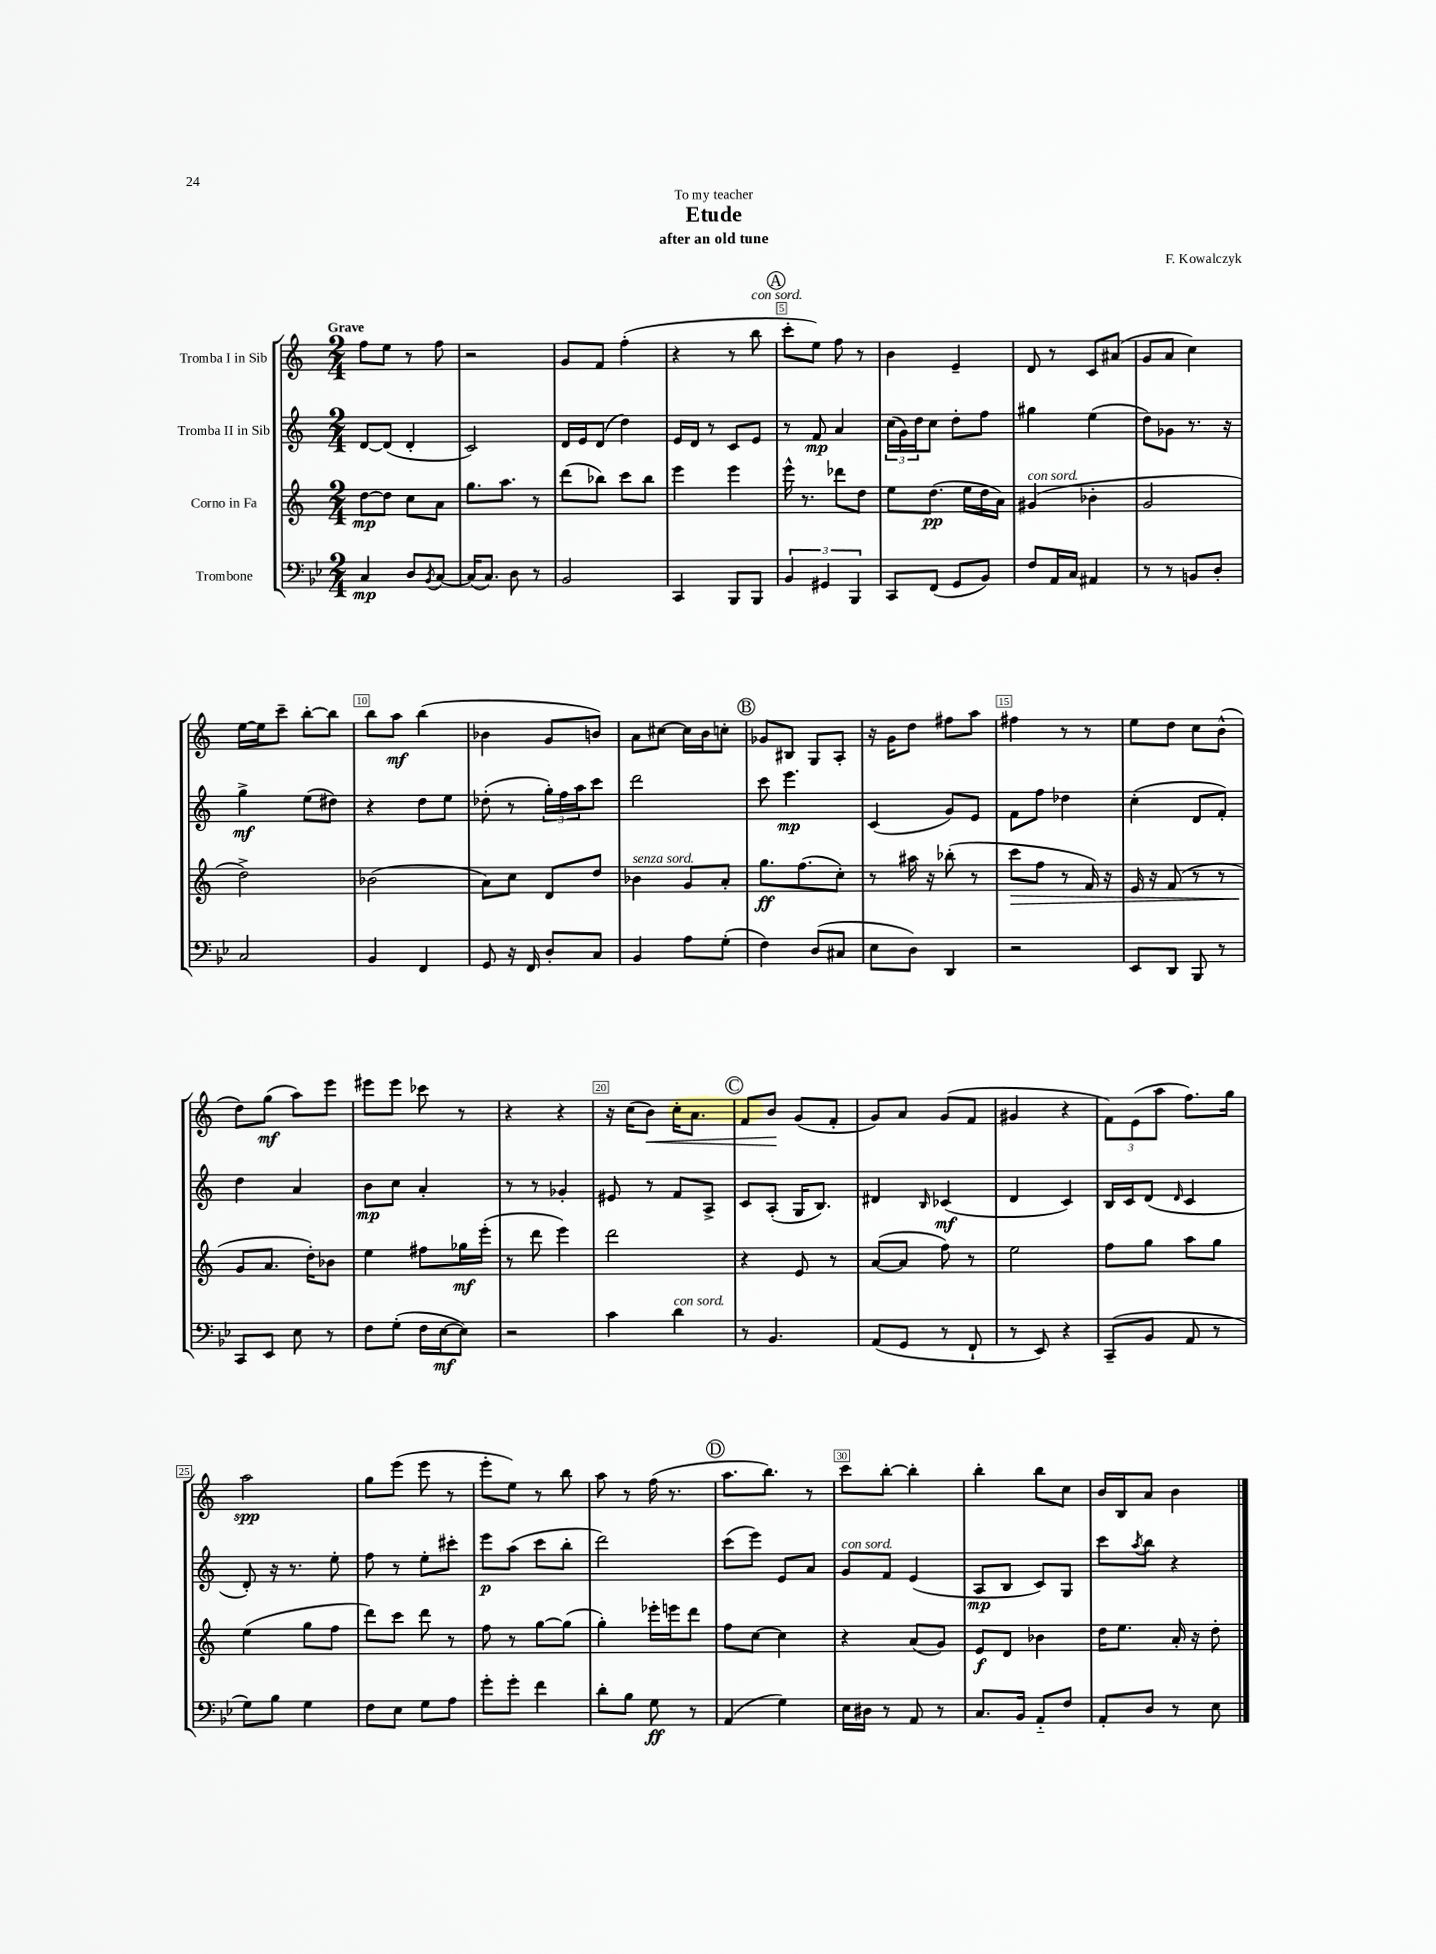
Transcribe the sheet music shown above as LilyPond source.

\header { title = "Etude" composer = "F. Kowalczyk" subtitle = "after an old tune" dedication = "To my teacher" }
<<
\new StaffGroup <<
\new Staff = "s0" \with { instrumentName = "Tromba I in Sib" } {
    \clef treble \key c \major \numericTimeSignature \time 2/4 \tempo "Grave"
    f''8 e''8 r8 f''8 |
    r2 |
    g'8 f'8 f''4-.( |
    r4 r8 b''8^\markup { \italic "con sord." } |
    \mark \markup { \circle "A" } c'''8-. e''8) f''8 r8 |
    b'4 e'4-- |
    d'8 r8 c'8 ais'8( |
    g'8 a'8 c''4) |
    e''16~ e''16 c'''8-- b''8~-. b''8 |
    b''8 a''8\mf b''4( |
    bes'4 g'8 b'8) |
    a'8 cis''8~ cis''16 b'16 c''8-. |
    \mark \markup { \circle "B" } ges'8 bis8 g8 a8-. |
    r16 g'16 d''8 fis''8 a''8 |
    fis''4 r8 r8 |
    e''8 d''8 c''8 b'8-^( |
    d''8) g''8\mf( a''8) e'''8 |
    eis'''8 eis'''8 ces'''8 r8 |
    r4 r4 |
    r16 c''16( b'8\<) c''16-. a'8. |
    \mark \markup { \circle "C" } f'8 b'8\! g'8( f'8-. |
    g'8) a'8 g'8( f'8 |
    gis'4 r4 |
    \tuplet 3/2 { f'8) e'8( a''8 } f''8.) g''16 |
    a''2\spp |
    g''8 e'''8( e'''8 r8 |
    e'''8-. e''8) r8 b''8 |
    a''8 r8 f''16( r8. |
    \mark \markup { \circle "D" } a''8. b''8.) r8 |
    c'''8 b''8~-. b''4-. |
    b''4-. b''8 c''8 |
    b'16 b16 a'8 b'4 \bar "|." |
}
\new Staff = "s1" \with { instrumentName = "Tromba II in Sib" } {
    \clef treble \key c \major \numericTimeSignature \time 2/4
    d'8~ d'8( d'4-. |
    c'2) |
    d'16 e'16 d'8( d''4) |
    e'16 d'16 r8 c'8 e'8 |
    \mark \markup { \circle "A" } r8 f'8\mp a'4 |
    \tuplet 3/2 { c''16( g'16) d''16 } c''8 d''8-. f''8 |
    gis''4 e''4( |
    d''8) ges'8 r8. r16 |
    g''4->\mf e''8( dis''8) |
    r4 d''8 e''8 |
    des''8-.( r8 \tuplet 3/2 { g''16-.) f''16 a''16 } c'''8 |
    d'''2 |
    \mark \markup { \circle "B" } c'''8 e'''4.\mp |
    c'4( g'8) e'8 |
    f'8 f''8 des''4 |
    c''4-.( d'8 f'8-.) |
    d''4 a'4 |
    b'8\mp c''8 a'4-. |
    r8 r8 ges'4-. |
    eis'8 r8 f'8 a8-> |
    \mark \markup { \circle "C" } c'8 a8-.( g16 b8.) |
    dis'4 \grace { b16 } ces'4\mf( |
    d'4 c'4) |
    b16 c'16 d'8( \grace { d'16 } c'4 |
    d'8-.) r16 r8. e''8-. |
    f''8 r8 e''8-. cis'''8-. |
    e'''8\p a''8( c'''8 b''8-. |
    d'''2) |
    \mark \markup { \circle "D" } c'''8( e'''8) e'8 a'8 |
    g'8^\markup { \italic "con sord." } f'8 e'4( |
    a8\mp b8 c'8) g8 |
    c'''8 \acciaccatura { a''8 } b''8 r4 \bar "|." |
}
\new Staff = "s2" \with { instrumentName = "Corno in Fa" } {
    \clef treble \key c \major \numericTimeSignature \time 2/4
    d''8~\mp d''8 c''8 a'8 |
    g''8. a''8. r8 |
    d'''8( bes''8) c'''8 bes''8 |
    e'''4 e'''4 |
    \mark \markup { \circle "A" } e'''16-^ r8. des'''8 d''8 |
    e''8 d''8.\pp( e''16 d''16 a'16) |
    gis'4^\markup { \italic "con sord." }( bes'4-. |
    g'2 |
    d''2->) |
    bes'2( |
    a'8) c''8 d'8 d''8 |
    bes'4^\markup { \italic "senza sord." } g'8 a'8-. |
    \mark \markup { \circle "B" } g''8.\ff f''8.( c''8-.) |
    r8 ais''16 r16 bes''8-.( r8 |
    c'''8\> f''8 r8 f'16) r16 |
    e'16 r16 f'8( r8 r8 |
    g'8\! a'8. d''16-.) bes'8 |
    e''4 fis''8 ges''16\mf e'''16-.( |
    r8 d'''8 e'''4) |
    d'''2 |
    \mark \markup { \circle "C" } r4 e'8 r8 |
    a'8~( a'8 f''8) r8 |
    e''2 |
    f''8 g''8 a''8 g''8 |
    e''4( g''8 f''8 |
    d'''8) c'''8 d'''8 r8 |
    f''8 r8 g''8~ g''8( |
    g''4-.) ees'''16-. e'''16 d'''8 |
    \mark \markup { \circle "D" } f''8 c''8~ c''4 |
    r4 a'8( g'8) |
    e'8\f d'8 bes'4 |
    d''16 e''8. a'16-. r16 d''8-. \bar "|." |
}
\new Staff = "s3" \with { instrumentName = "Trombone" } {
    \clef bass \key bes \major \numericTimeSignature \time 2/4
    c4\mp d8 \acciaccatura { bes,8 } c8~ |
    c16( c8.) d8 r8 |
    bes,2 |
    c,4 bes,,8 bes,,8 |
    \mark \markup { \circle "A" } \tuplet 3/2 { bes,4 gis,4 bes,,4 } |
    c,8 f,8( g,8 bes,8) |
    f8 a,16 c16 ais,4 |
    r8 r8 b,8 d8-. |
    c2 |
    bes,4 f,4 |
    g,8 r16 f,16 d8-. c8 |
    bes,4 a8 g8-.( |
    \mark \markup { \circle "B" } f4) d8( cis8 |
    ees8 d8) d,4 |
    r2 |
    ees,8 d,8 bes,,8 r8 |
    c,8 ees,8 ees8 r8 |
    f8 g8-.( f16 ees16~\mf ees8) |
    r2 |
    c'4 d'4^\markup { \italic "con sord." } |
    \mark \markup { \circle "C" } r8 bes,4. |
    a,8( g,8 r8 f,8-! |
    r8 ees,8) r4 |
    c,8--( bes,8 a,8 r8 |
    g8) bes8 g4 |
    f8 ees8 g8 a8 |
    g'8-. g'8-. f'4 |
    d'8-. bes8 g8\ff r8 |
    \mark \markup { \circle "D" } a,4( g4) |
    ees16 dis16 r8 a,8 r8 |
    c8. bes,16 a,8-_ f8 |
    a,8-. d8 r8 ees8 \bar "|." |
}
>>
>>
\layout { \context { \Score \override BarNumber.break-visibility = ##(#f #t #t) barNumberVisibility = #(every-nth-bar-number-visible 5) \override BarNumber.stencil = #(make-stencil-boxer 0.1 0.3 ly:text-interface::print) } }
